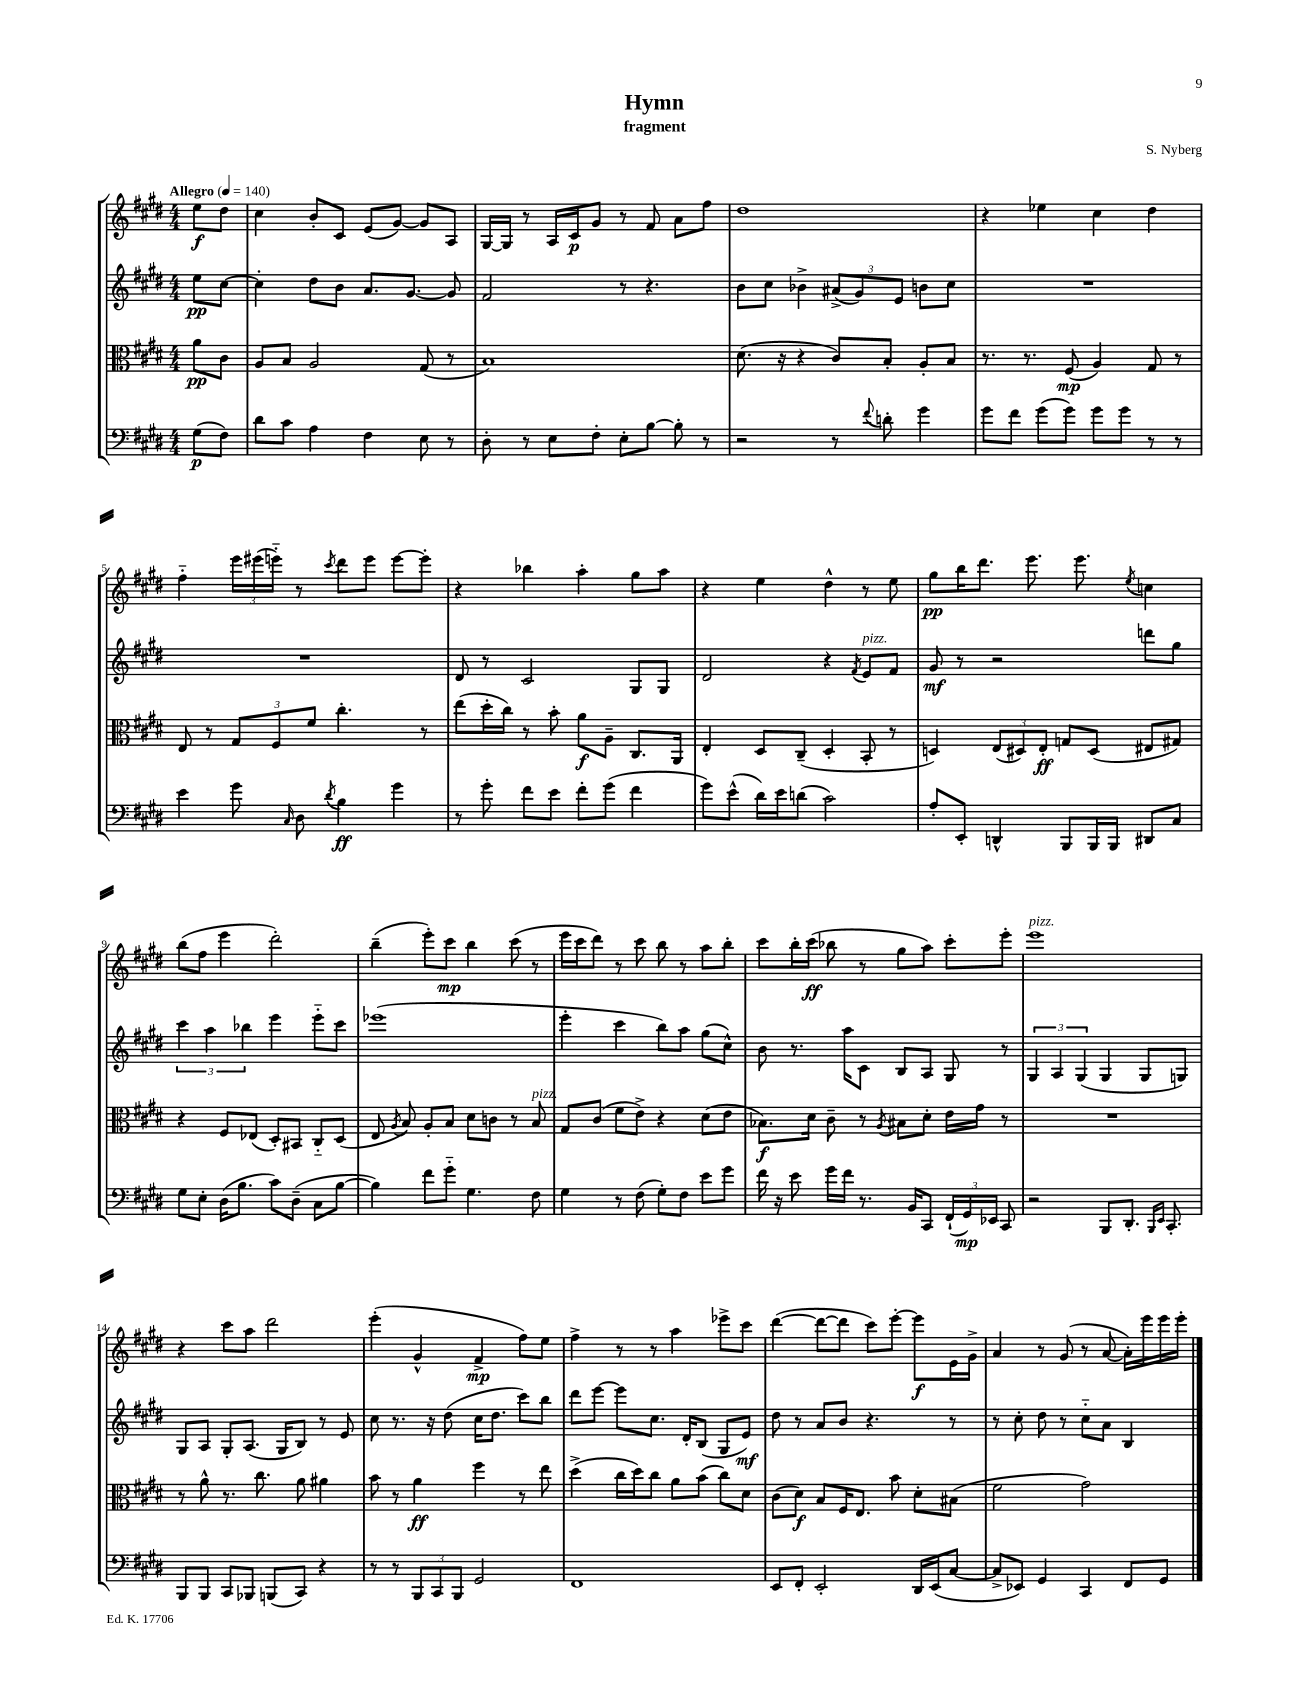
\header { title = "Hymn" composer = "S. Nyberg" subtitle = "fragment" }
<<
\new StaffGroup <<
\new Staff = "s0" {
    \clef treble \key e \major \numericTimeSignature \time 4/4 \partial 4 \tempo "Allegro" 4 = 140
    \autoBeamOff e''8[\f dis''8] |
    cis''4 b'8[-. cis'8] e'8[( gis'8]~) gis'8[ a8] |
    gis16[~ gis16] r8 a16[ cis'16\p gis'8] r8 fis'8 a'8[ fis''8] |
    dis''1 |
    r4 ees''4 cis''4 dis''4 |
    fis''4-_ \tuplet 3/2 { e'''16[ eis'''16( e'''16]-_) } r8 \acciaccatura { cis'''8 } dis'''8[ e'''8] e'''8[~ e'''8]-. |
    r4 bes''4 a''4-. gis''8[ a''8] |
    r4 e''4 dis''4-^ r8 e''8 |
    gis''8[\pp b''16 dis'''8.] e'''8. e'''8. \acciaccatura { e''8 } c''4 |
    b''8[( fis''8] e'''4 dis'''2-.) |
    b''4--( e'''8[-.) cis'''8]\mp b''4 cis'''8( r8 |
    e'''16[ cis'''16 dis'''8]) r8 cis'''8 b''8 r8 a''8[ b''8]-. |
    cis'''8[ b''16-. cis'''16]\ff( bes''8 r8 gis''8[ a''8]) cis'''8[-. e'''8]-. |
    e'''1^\markup { \italic "pizz." } |
    r4 cis'''8[ a''8] dis'''2 |
    e'''4-.( gis'4-^ fis'4->\mp fis''8[) e''8] |
    fis''4-> r8 r8 a''4 ees'''8[-> cis'''8] |
    dis'''4~( dis'''8[~ dis'''8] cis'''8[) e'''8]~-. e'''8[\f e'16 gis'16]-> |
    a'4 r8 gis'8( r8 a'8~ a'16[-.) e'''16 e'''16 e'''16]-. \bar "|." |
}
\new Staff = "s1" {
    \clef treble \key e \major \numericTimeSignature \time 4/4 \partial 4
    \autoBeamOff e''8[\pp cis''8]~ |
    cis''4-. dis''8[ b'8] a'8.[ gis'8.]~ gis'8 |
    fis'2 r8 r4. |
    b'8[ cis''8] bes'4-> \tuplet 3/2 { ais'8[->( gis'8) e'8] } b'8[ cis''8] |
    R1 |
    R1 |
    dis'8 r8 cis'2 gis8[ gis8] |
    dis'2 r4 \acciaccatura { fis'8 } e'8[^\markup { \italic "pizz." } fis'8] |
    gis'8\mf r8 r2 d'''8[ gis''8] |
    \tuplet 3/2 { cis'''4 a''4 bes''4 } e'''4 e'''8[-_ cis'''8] |
    ees'''1( |
    e'''4-. cis'''4 b''8[) a''8] gis''8[( cis''8]-^) |
    b'8 r8. a''16[ cis'8] b8[ a8] gis8 r8 |
    \tuplet 3/2 { gis4 a4 gis4( } gis4 gis8[ g8]) |
    gis8[ a8] gis8[-. a8.]( gis16[ b8]) r8 e'8 |
    cis''8 r8. r16 dis''8( cis''16[ dis''8.] cis'''8[) b''8] |
    dis'''8[ e'''8]~ e'''8[ cis''8.] dis'16[-. b8]( gis8[ e'8]\mf) |
    dis''8 r8 a'8[ b'8] r4. r8 |
    r8 cis''8-. dis''8 r8 cis''8[-_ a'8] b4 \bar "|." |
}
\new Staff = "s2" {
    \clef alto \key e \major \numericTimeSignature \time 4/4 \partial 4
    \autoBeamOff a'8[\pp cis'8] |
    a8[ b8] a2 gis8( r8 |
    b1) |
    dis'8.( r16 r4 cis'8[) b8]-. a8[-. b8] |
    r8. r8. fis8\mp( a4) gis8 r8 |
    e8 r8 \tuplet 3/2 { gis8[ fis8 fis'8] } cis''4.-. r8 |
    e''8[( dis''16-. cis''16]) r8 b'8-. a'8[\f a8]-- cis8.[ a,16] |
    e4-. dis8[ cis8]--( dis4-. b,8-. r8 |
    d4) \tuplet 3/2 { e8[( dis8) e8]-.\ff } g8[ dis8]( eis8[ gis8]) |
    r4 fis8[ ees8]( dis8[-.) bis,8] cis8[-_ dis8]( |
    e8 \acciaccatura { a8 } b8) a8[-. b8] dis'8[ c'8] r8 b8^\markup { \italic "pizz." } |
    gis8[ cis'8]( fis'8[ e'8]->) r4 dis'8[( e'8] |
    bes8.[\f) dis'16] cis'8-- r8 \acciaccatura { a8 } bis8[ dis'8]-. e'16[ gis'16] r8 |
    R1 |
    r8 a'8-^ r8. cis''8. a'8 ais'4 |
    b'8 r8 a'4\ff fis''4 r8 e''8 |
    dis''4->( cis''16[ dis''16) cis''8] a'8[ b'8]( cis''8[) dis'8] |
    cis'8[( dis'8]\f) b8[ fis16 e8.] b'8 dis'8[-. bis8]( |
    fis'2 gis'2) \bar "|." |
}
\new Staff = "s3" {
    \clef bass \key e \major \numericTimeSignature \time 4/4 \partial 4
    \autoBeamOff gis8[\p( fis8]) |
    dis'8[ cis'8] a4 fis4 e8 r8 |
    dis8-. r8 e8[ fis8]-. e8[-. b8]~ b8-. r8 |
    r2 r8 \appoggiatura { fis'8 } d'8-. gis'4 |
    gis'8[ fis'8] gis'8[( gis'8]) gis'8[ gis'8] r8 r8 |
    e'4 gis'8 \grace { cis16 } dis8 \acciaccatura { dis'8 } b4\ff gis'4 |
    r8 gis'8-. fis'8[ e'8] fis'8[-. gis'8]( fis'4 |
    gis'8[) e'8]-^( dis'16[) e'16 d'8]( cis'2) |
    a8[-. e,8]-. d,4-^ b,,8[ b,,16 b,,16] dis,8[ cis8] |
    gis8[ e8]-. dis16[( b8.] cis'8[) dis8]--( cis8[ b8]~ |
    b4) fis'8[ gis'8]-_ gis4. fis8 |
    gis4 r8 fis8( gis8[-.) fis8] e'8[ gis'8] |
    fis'16 r16 e'8 gis'16[ fis'16] r8. b,16[ cis,8] \tuplet 3/2 { fis,16[-!( gis,16\mp) ees,16] } cis,8 |
    r2 b,,8[ dis,8.]-. \grace { b,,16[ e,16] } cis,8.-. |
    b,,8[ b,,8] cis,8[ bes,,8] b,,8[( cis,8]) r4 |
    r8 r8 \tuplet 3/2 { b,,8[ cis,8 b,,8] } gis,2 |
    fis,1 |
    e,8[ fis,8]-. e,2-. dis,16[ e,16( cis8]~ |
    cis8[-> ees,8]) gis,4 cis,4 fis,8[ gis,8] \bar "|." |
}
>>
>>
